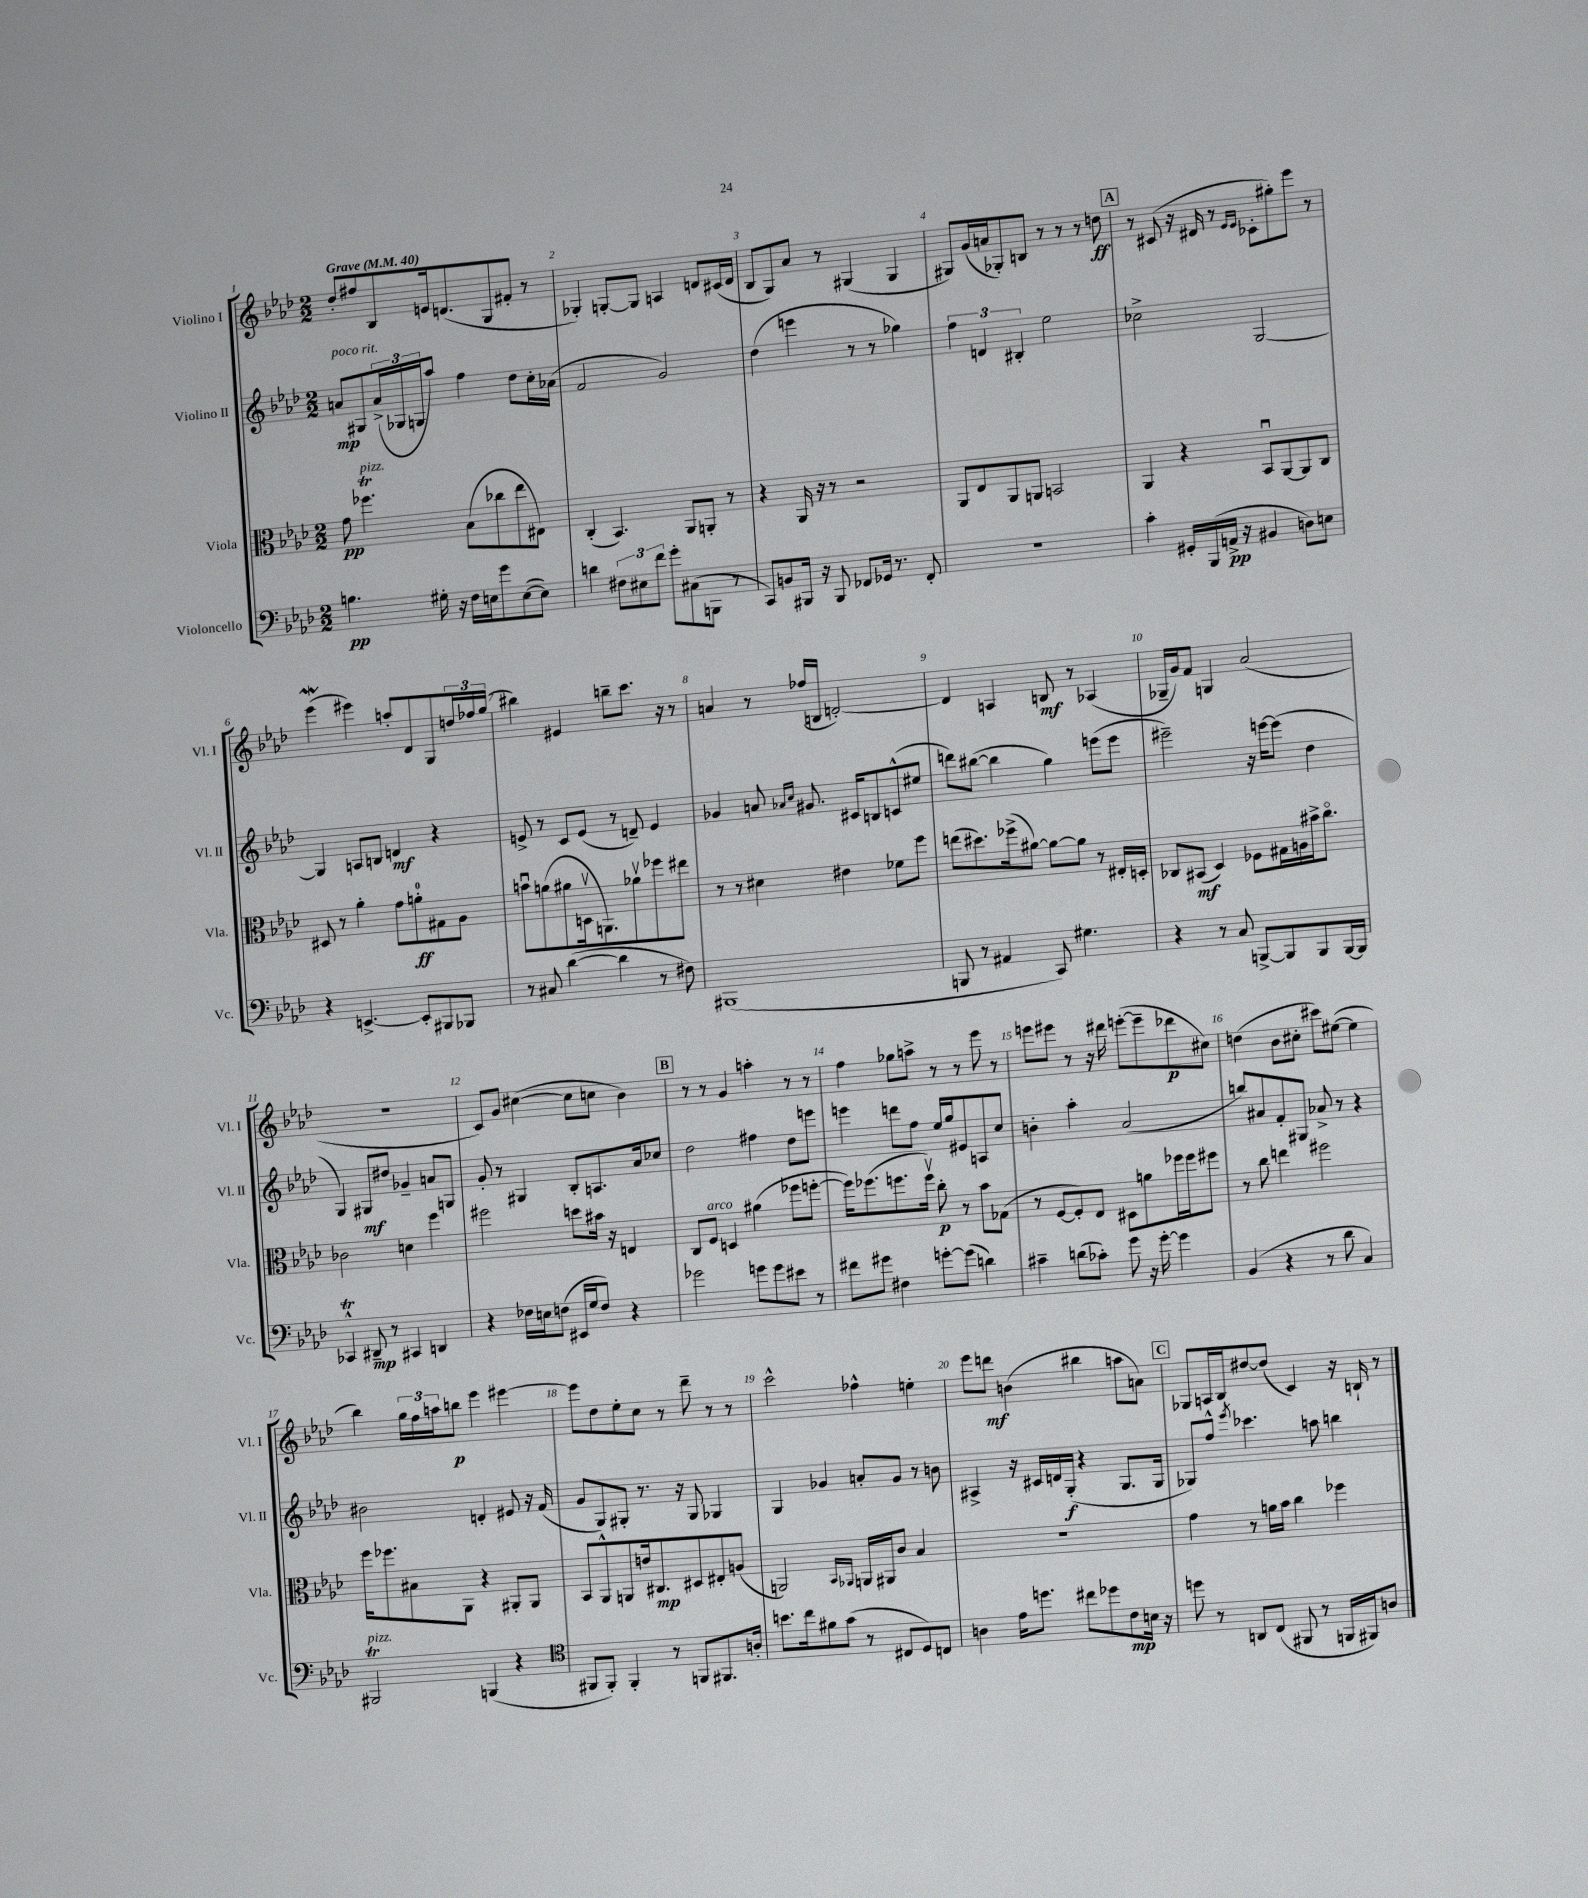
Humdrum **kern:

**kern	**dynam	**kern	**dynam	**kern	**dynam	**kern	**dynam
*part4	*part4	*part3	*part3	*part2	*part2	*part1	*part1
*staff4	*staff4	*staff3	*staff3	*staff2	*staff2	*staff1	*staff1
*I"Violoncello	*	*I"Viola	*	*I"Violino II	*	*I"Violino I	*
*I'Vc.	*	*I'Vla.	*	*I'Vl. II	*	*I'Vl. I	*
*clefF4	*	*clefC3	*	*clefG2	*	*clefG2	*
*k[b-e-a-d-]	*	*k[b-e-a-d-]	*	*k[b-e-a-d-]	*	*k[b-e-a-d-]	*
*M2/2	*	*M2/2	*	*M2/2	*	*M2/2	*
*MM40	*	*MM40	*	*MM40	*	*MM40	*
=1	=1	=1	=1	=1	=1	=1	=1
!	!	!	!	!	!	!LO:TX:a:B:t=Grave	!
!	!	!	!	!LO:TX:a:i:t=poco rit.	!	!	!
4.Bn\	pp	8g\	pp	8an/L	mp	8dd-'/L	.
!	!	!LO:TX:a:i:t=pizz.	!	!	!	!	!
.	.	4.ff-XT\	.	8G#X/	.	8ff#X/	.
.	.	.	.	(24a^/L	.	8B-/	.
.	.	.	.	24G-X/	.	.	.
.	.	.	.	24Gn/J	.	.	.
16G#X'\	.	.	.	8aa-/J)	.	16en/k	.
16r	.	.	.	.	.	(8.dn/	.
16F\LL	.	(8B-\L	.	4ff\	.	.	.
16En\J	.	.	.	.	.	.	.
8g\	.	8cc-X\	.	.	.	8G/	.
([8E\	.	8ee-\	.	8dd-\L	.	8f#X'/J	.
8E\J])	.	8E#X\J)	.	16cc'\L	.	8r	.
.	.	.	.	(16a-X\JJ	.	.	.
=2	=2	=2	=2	=2	=2	=2	=2
4dn\	.	(4C'/	.	2f/	.	4G-X'/)	.
12F#X\L	.	4.BB-/)	.	.	.	[8Gn'/L	.
12E#X\	.	.	.	.	.	.	.
.	.	.	.	.	.	8G/J]	.
12f\J	.	.	.	.	.	.	.
8g'\L	.	.	.	2g/)	.	4An/	.
(8C#X\	.	8AA-/L	.	.	.	.	.
8BBBn\J	.	8AAn'/J	.	.	.	8dn/L	.
8r	.	8r	.	.	.	(16c#X/L	.
.	.	.	.	.	.	16d/JJ	.
=3	=3	=3	=3	=3	=3	=3	=3
8CC/L)	.	4r	.	(4dd-\	.	8B-/L	.
8BBn/	.	.	.	.	.	8G/)	.
16BBB#X/Jk	.	16AA-/	.	4eeen\	.	8a-/J	.
16r	.	16r	.	.	.	.	.
8BBB#/	.	8r	.	.	.	8r	.
8FF-X/L	.	2r	.	8r	.	(4G#X/	.
16GG-X/Jk	.	.	.	8r	.	.	.
8.r	.	.	.	.	.	.	.
.	.	.	.	4gg-X\)	.	4G#/	.
8FF-'/	.	.	.	.	.	.	.
=4	=4	=4	=4	=4	=4	=4	=4
1r	.	8AA-/L	.	6ff\	.	8G#X/L)	.
.	.	8E-/	.	.	.	(16g/L	.
.	.	.	.	6dn/	.	.	.
.	.	.	.	.	.	16an/J	.
.	.	8AA-/	.	.	.	8G-X'/)	.
.	.	.	.	6B#X'/	.	.	.
.	.	8AAn/J	.	.	.	8Bn/J	.
.	.	2BBn/	.	2ee-\	.	8r	.
.	.	.	.	.	.	8r	.
.	.	.	.	.	.	8r	.
.	.	.	.	.	.	8ddn\	ff
!!LO:REH:place=s1:t=A
=5	=5	=5	=5	=5	=5	=5	=5
4c'\	.	4AA-/	.	2cc-X^\	.	8r	.
.	.	.	.	.	.	(8c#X/	.
16GG#X'/LL	.	4r	.	.	.	16r	.
(16BBB-/	.	.	.	.	.	16d#X/	.
16AAn^/JJ	pp	.	.	.	.	8r	.
16r	.	.	.	.	.	.	.
.	.	.	.	.	.	16qqe-/LL	.
.	.	.	.	.	.	16qqe-/JJ	.
4BB#X/	.	8BB-u/L	.	[2G/	.	8c-X'\L	.
.	.	[8AA-/	.	.	.	8gg#X'\)	.
8Dn\L)	.	8AA-/]	.	.	.	8eee-\J	.
8En\J	.	8C/J	.	.	.	8r	.
!!LO:LB:g=z
=6	=6	=6	=6	=6	=6	=6	=6
4r	.	8D#X/	.	4G/]	.	(4eee-W\	.
.	.	8r	.	.	.	.	.
[4.EEn^/	.	4a-'\	.	8An/L	.	4eee#X\)	.
.	.	.	.	8Bn/J	.	.	.
.	.	8g\L	.	4dn/	mf	8aan'/L	.
8EE'/L]	.	8an'\	ff	.	.	8d-/	.
8BBB#X/	.	8G#X\	.	4r	.	8G/	.
8BBB-X/J	.	8A-\J	.	.	.	24ddn/L	.
.	.	.	.	.	.	24ff-X/	.
.	.	.	.	.	.	(24gg/JJ	.
=7	=7	=7	=7	=7	=7	=7	=7
8r	.	8bnu\L	.	8en^/	.	4bb#X\)	.
8C#X/	.	(8an\	.	8r	.	.	.
([4d-\	.	8a#X\	.	8c/L	.	4e#X/	.
.	.	16Dnv\k	.	(8e/J	.	.	.
.	.	8.AAn\)	.	.	.	.	.
4d-\]	.	.	.	8r	.	8bbn~\L	.
.	.	8a-Xv\	.	8dn~/)	.	8.ccc\J	.
8r	.	8ff-X\	.	4e/	.	.	.
.	.	.	.	.	.	16r	.
8F#X\)	.	8ee#X\J	.	.	.	8r	.
=8	=8	=8	=8	=8	=8	=8	=8
(1BBB#X	.	8r	.	4g-X/	.	4an/	.
.	.	8r	.	.	.	.	.
.	.	4d#X\	.	8an/	.	8r	.
.	.	.	.	16qqa-X/LL	.	.	.
.	.	.	.	16qqcc/JJ	.	.	.
.	.	.	.	8.g#X/	.	(16ff-X/LL	.
.	.	.	.	.	.	16Bn/JJ	.
.	.	4e#X\	.	.	.	[2dn'/)	.
.	.	.	.	16c#X/KL	.	.	.
.	.	.	.	8Bn/	.	.	.
.	.	8f-X\L	.	(8cn^^/	.	.	.
.	.	8ff\J	.	8ee#X/J	.	.	.
=9	=9	=9	=9	=9	=9	=9	=9
8BBBn/	.	(8een\L	.	8dddn\L)	.	4d/]	.
8r	.	8.dd#X\)	.	([8bb#X\J	.	.	.
4AA#X/	.	.	.	4bb#\]	.	4An/	.
.	.	(16ff-X^\k	.	.	.	.	.
.	.	[8a#X\J)	.	.	.	.	.
8CC/)	.	8a#\L_	.	4gg\)	.	8Bn/	mf
4.G#X\	.	8a#\J]	.	.	.	8r	.
.	.	8r	.	(8eeen\L	.	(4A-X/	.
.	.	16E#X'/LL	.	8eee\J	.	.	.
.	.	16Dn'/JJ	.	.	.	.	.
=10	=10	=10	=10	=10	=10	=10	=10
4r	.	8C-X/L	.	2eee#X~\)	.	16G-X~/LL	.
.	.	.	.	.	.	16g/J)	.
.	.	(8BB#X/J	mf	.	.	8f/J	.
8r	.	4D-/)	.	.	.	4Gn/	.
8C/	.	.	.	.	.	.	.
[8BBBn^/L	.	8F-X\L	.	16r	.	(2a-/	.
.	.	.	.	[16eeen\KL	.	.	.
8BBB/]	.	16G#X\L	.	(8eee\J]	.	.	.
.	.	16An\	.	.	.	.	.
8BBB/	.	16b#X^\J	.	4dd-\	.	.	.
.	.	8.cc\J	.	.	.	.	.
[16BBB/L	.	.	.	.	.	.	.
16BBB/JJ]	.	.	.	.	.	.	.
!!LO:LB:g=z
=11	=11	=11	=11	=11	=11	=11	=11
4CC-XT^^/	.	2c-X\	.	4G/)	.	1r	.
8DD#X~/	mp	.	.	8G#X/L	mf	.	.
8r	.	.	.	8dd#X/J	.	.	.
4CC#X/	.	4dn\	.	4g-X~/	.	.	.
4DDn/	.	4ff\	.	8an/L	.	.	.
.	.	.	.	8Gn/J	.	.	.
=12	=12	=12	=12	=12	=12	=12	=12
4r	.	2ff#X\	.	8g'/	.	8c/L)	.
.	.	.	.	8r	.	8g/J	.
16F-X\LL	.	.	.	4G#X/	.	([4cc#X\	.
16En\J	.	.	.	.	.	.	.
(8Fn\J	.	.	.	.	.	.	.
16EE#X/LL	.	8ddn\L	.	8B-'/L	.	8cc#\L]	.
16G/J	.	.	.	.	.	.	.
8F/J)	.	16b#X\Jk	.	8.An/	.	8ccn\J	.
.	.	16r	.	.	.	.	.
4r	.	4En/	.	.	.	4b-\)	.
.	.	.	.	16a-/k	.	.	.
.	.	.	.	8cc-X/J	.	.	.
!!LO:REH:place=s1:t=B
=13	=13	=13	=13	=13	=13	=13	=13
2g-X\	.	8C/L	.	2dd-\	.	8r	.
!	!	!LO:TX:a:i:t=arco	!	!	!	!	!
.	.	8F/J	.	.	.	8r	.
.	.	4Dn/	.	.	.	4g/	.
8gn\L	.	(4a#X\	.	4ff#X\	.	4aan'\	.
8g\	.	.	.	.	.	.	.
8e#X\J	.	8ff-X\L	.	8dd-\L	.	8r	.
8r	.	[8ffn'\J	.	8eeen\J	.	8r	.
=14	=14	=14	=14	=14	=14	=14	=14
8f#X\L	.	16ff\KL])	.	4eeen\	.	4ff\	.
.	.	(8.ff-X\	.	.	.	.	.
8g#X\J	.	.	.	.	.	.	.
4F#X\	.	8.ffn\	.	8dddn\L	.	8gg-X\L	.
.	.	.	.	8ff\J	.	8aan^\J	.
.	.	16ffv\Jk)	.	.	.	.	.
[8gn'\L	.	8cc'\	p	16ee-/LL	.	8r	.
.	.	.	.	16gg/J	.	.	.
(8g\J]	.	8r	.	8e#X/	.	8r	.
4dn\)	.	8b-\L	.	8An/	.	8eee-\	.
.	.	(8G-X\J	.	8cc/J	.	8r	.
=15	=15	=15	=15	=15	=15	=15	=15
4c#X~\	.	8r	.	4bn'\	.	8eeen\L	.
.	.	[8F/L	.	.	.	8eee#X\J	.
(8dn\L	.	8F'/])	.	4aa-'\	.	8r	.
8c-X'\J)	.	8E-/J	.	.	.	16r	.
.	.	.	.	.	.	16ddd#X\	.
8g\	.	8D#X\L	.	(2a-/	.	([8eeen'\L	.
16r	.	8an\	.	.	.	8eee~\]	.
[16g'\	.	.	.	.	.	.	.
4g\]	.	16ff-X\L	.	.	.	8ddd-X\	p
.	.	16ff-\J	.	.	.	.	.
.	.	8ff#X\J	.	.	.	8cc#X\J)	.
=16	=16	=16	=16	=16	=16	=16	=16
(4BB-/	.	8r	.	8bbn/L)	.	(4ddn\	.
.	.	8cc\	.	8a#X/	.	.	.
4r	.	4een\	.	8f'/	.	8b-\L	.
.	.	.	.	8G#X/J	.	8cc#X'\J	.
8r	.	2ff#X\	.	8a-X^/	.	8ccc#X\L)	.
8d-\	.	.	.	8r	.	([8ee#X\J	.
4C/)	.	.	.	4r	.	4ee#\]	.
!!LO:LB:g=z
=17	=17	=17	=17	=17	=17	=17	=17
!LO:TX:a:i:t=pizz.	!	!	!	!	!	!	!
2BBB#Xt/	.	16ff\KL	.	2b#X\	.	4bb-\)	.
.	.	8.ff-X\	.	.	.	.	.
.	.	8B#X\	.	.	.	24gg\LL	.
.	.	.	.	.	.	24ff\	.
.	.	.	.	.	.	24aan\J	.
.	.	8AA-\J	.	.	.	8bbn\J	p
(4BBBn/	.	4r	.	4dn'/	.	4eee-\	.
4r	.	8AA#X'/L	.	8e#X/	.	[4eee#X\	.
.	.	8AA#/J	.	16r	.	.	.
.	.	.	.	(16f/	.	.	.
=18	=18	=18	=18	=18	=18	=18	=18
*clefC4	*	*	*	*	*	*	*
8FF#X/L	.	8BB-/L	.	8g/L	.	8eee#\L]	.
8FF#'/J)	.	8AA-^^/	.	8G/)	.	8dd-\	.
4FF#'/	.	8AAn/	.	8G#X'/J	.	8ee-'\	.
.	.	16en/k	.	8.r	.	8cc\J	.
.	.	8.C#X/	mp	.	.	.	.
8r	.	.	.	.	.	8r	.
.	.	.	.	16r	.	.	.
8FFn/L	.	8D#X/	.	8G#/	.	8ddd-~\	.
8.FF#X/	.	8E#X'/	.	4G-X/	.	8r	.
.	.	(8An/J	.	.	.	8r	.
16An'/Jk	.	.	.	.	.	.	.
=19	=19	=19	=19	=19	=19	=19	=19
8.bn\L	.	2AAn/)	.	4G/	.	2ccc^^\	.
16cc\k	.	.	.	.	.	.	.
8f#X\	.	.	.	4g-X/	.	.	.
(8g\J	.	.	.	.	.	.	.
.	.	16qqBB-/LL	.	.	.	.	.
.	.	16qqAA-X/JJ	.	.	.	.	.
8r	.	16AAn/LL	.	8an'/L	.	4ff-X^^\	.
.	.	16AA#X/J	.	.	.	.	.
8C#X/L	.	8c/J	.	8g-/J	.	.	.
8D-/)	.	4B-/	.	8r	.	4een'\	.
8Cn/J	.	.	.	8bn\	.	.	.
=20	=20	=20	=20	=20	=20	=20	=20
4An\	.	1r	.	4A#X^/	.	8eee-\L	.
.	.	.	.	.	.	8dddn\J	mf
16e-\KL	.	.	.	16r	.	(4bn\	.
8.ddn\J	.	.	.	16c#X/LL	.	.	.
.	.	.	.	16dn/	.	.	.
.	.	.	.	(16G'/JJ	f	.	.
8cc#X\L	.	.	.	4r	.	4bb#X\	.
8dd-X\	.	.	.	.	.	.	.
8c\	mp	.	.	8.G/L	.	8aan\L	.
16Bn\Jk	.	.	.	.	.	8an\J)	.
16r	.	.	.	16G/Jk	.	.	.
!!LO:REH:place=s1:t=C
=21	=21	=21	=21	=21	=21	=21	=21
8ddn\	.	4g\	.	8G-X/L)	.	8G-X/L	.
8r	.	.	.	8ff^^/J	.	16An/L	.
.	.	.	.	.	.	16B-/J	.
.	.	.	.	8qeee-/	.	.	.
8AAn/L	.	8r	.	4.ccc-X\	.	[8dd#X/	.
(8C/J	.	16an\LL	.	.	.	(8dd#/J]	.
.	.	16b-\JJ	.	.	.	.	.
8FF#X/	.	4cc\	.	.	.	4c/)	.
8r	.	.	.	8aan\	.	.	.
16FFn/LL	.	4ff-X\	.	4bbn\	.	16r	.
16FF#X/J)	.	.	.	.	.	16Bn`/	.
8An/J	.	.	.	.	.	8r	.
==	==	==	==	==	==	==	==
*-	*-	*-	*-	*-	*-	*-	*-
